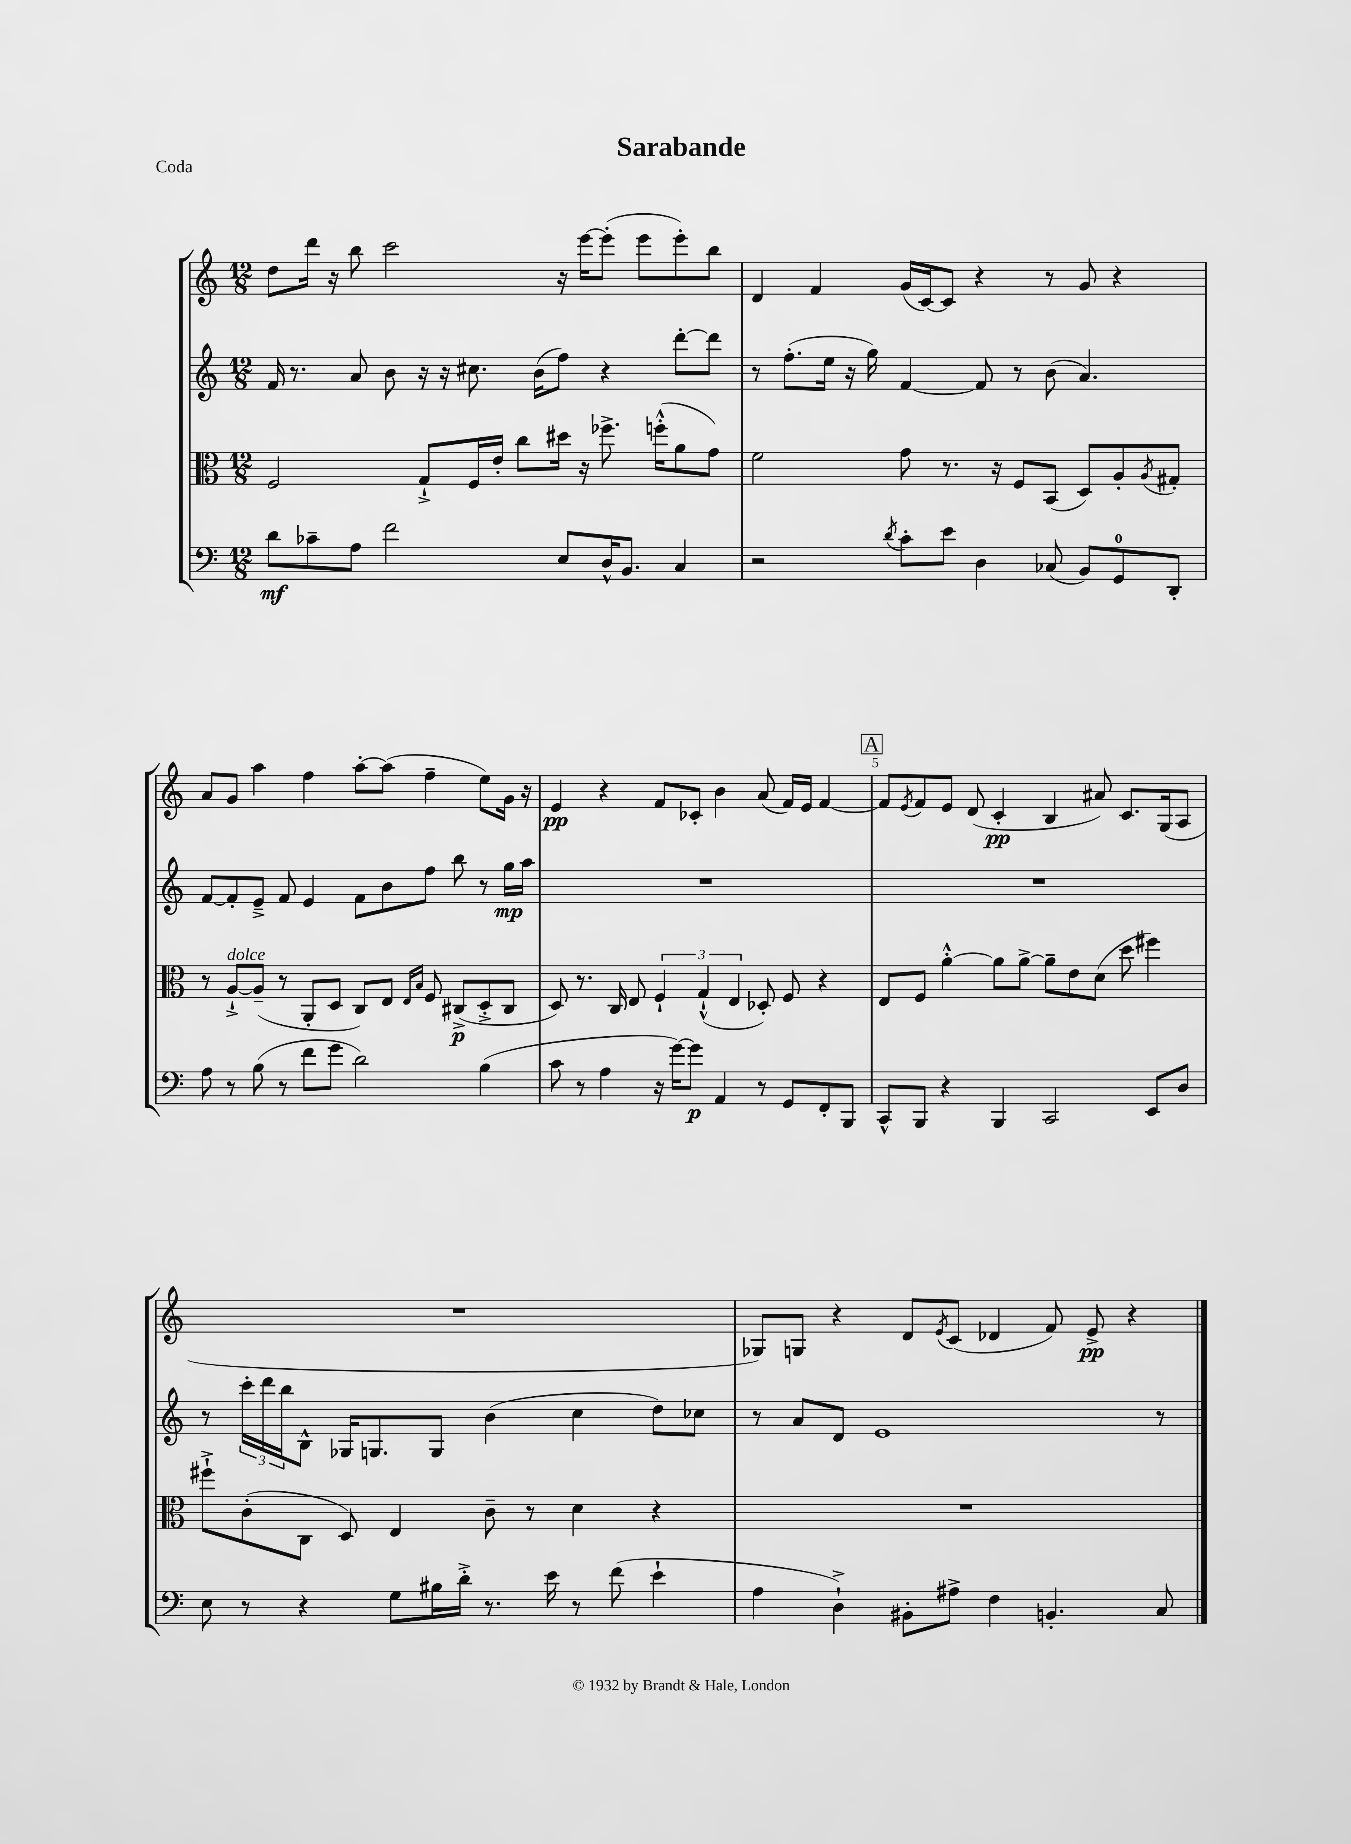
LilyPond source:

\header { title = "Sarabande" piece = "Coda" }
<<
\new StaffGroup <<
\new Staff = "s0" {
    \clef treble \key c \major \numericTimeSignature \time 12/8
    d''8 d'''16 r16 b''8 c'''2 r16 e'''16~ e'''8-.( e'''8 e'''8-.) b''8 |
    d'4 f'4 g'16( c'16~) c'8 r4 r8 g'8 r4 |
    a'8 g'8 a''4 f''4 a''8~-. a''8( f''4-- e''8) g'16 r16 |
    e'4\pp r4 f'8 ces'8-. b'4 a'8( f'16) e'16 f'4~ |
    \mark \markup { \box "A" } f'8 \acciaccatura { e'8 } f'8 e'8 d'8( c'4-.\pp b4 ais'8) c'8. g16( a8 |
    R1. |
    ges8) g8 r4 d'8 \acciaccatura { e'8 } c'8( des'4 f'8) e'8->\pp r4 \bar "|." |
}
\new Staff = "s1" {
    \clef treble \key c \major \numericTimeSignature \time 12/8
    f'16 r8. a'8 b'8 r16 r16 cis''8. b'16( f''8) r4 d'''8~-. d'''8 |
    r8 f''8.-.( e''16 r16 g''16) f'4~ f'8 r8 b'8( a'4.) |
    f'8~ f'8-. e'8---> f'8 e'4 f'8 b'8 f''8 b''8 r8 g''16\mp a''16 |
    R1. |
    \mark \markup { \box "A" } R1. |
    r8 \tuplet 3/2 { c'''16-. d'''16 b''16 } b8-^ ges16 g8. g8 b'4( c''4 d''8) ces''8 |
    r8 a'8 d'8 e'1 r8 \bar "|." |
}
\new Staff = "s2" {
    \clef alto \key c \major \numericTimeSignature \time 12/8
    f2 g8-!-> f16 e'16-. c''8 dis''16 r16 fes''8.-> f''16-.-^( a'8 g'8) |
    f'2 g'8 r8. r16 f8 b,8( d8) a8-. \acciaccatura { a8 } gis8-. |
    r8 a8~-!->^\markup { \italic "dolce" } a8--( r8 a,8-. d8 c8) e8 \grace { e16 b16 } f8 cis8->\p( d8-.-> cis8 |
    d8) r8. c16 e8 \tuplet 3/2 { f4-! g4-!-^( e4 } des8-.) f8 r4 |
    \mark \markup { \box "A" } e8 f8 a'4~-.-^ a'8 a'8~-> a'8-- e'8 d'8( d''8 fis''4) |
    fis''8-!-> c'8-.( c8 d8) e4 c'8-- r8 d'4 r4 |
    R1. \bar "|." |
}
\new Staff = "s3" {
    \clef bass \key c \major \numericTimeSignature \time 12/8
    d'8\mf ces'8-- a8 f'2 e8 d16-^ b,8. c4 |
    r2 \acciaccatura { d'8 } c'8-. e'8 d4 ces8( b,8) g,8-0 d,8-. |
    a8 r8 b8( r8 f'8 g'8 d'2) b4( |
    c'8 r8 a4 r16 g'16~) g'8\p a,4 r8 g,8 f,8-. b,,8 |
    \mark \markup { \box "A" } c,8-^ b,,8 r4 b,,4 c,2 e,8 d8 |
    e8 r8 r4 g8 bis16 d'16-.-> r8. e'16 r8 f'8( e'4-! |
    a4 d4-!->) bis,8-. ais8-> f4 b,4.-. c8 \bar "|." |
}
>>
>>
\layout { \context { \Score \override BarNumber.break-visibility = ##(#f #t #t) barNumberVisibility = #(every-nth-bar-number-visible 5) } }
